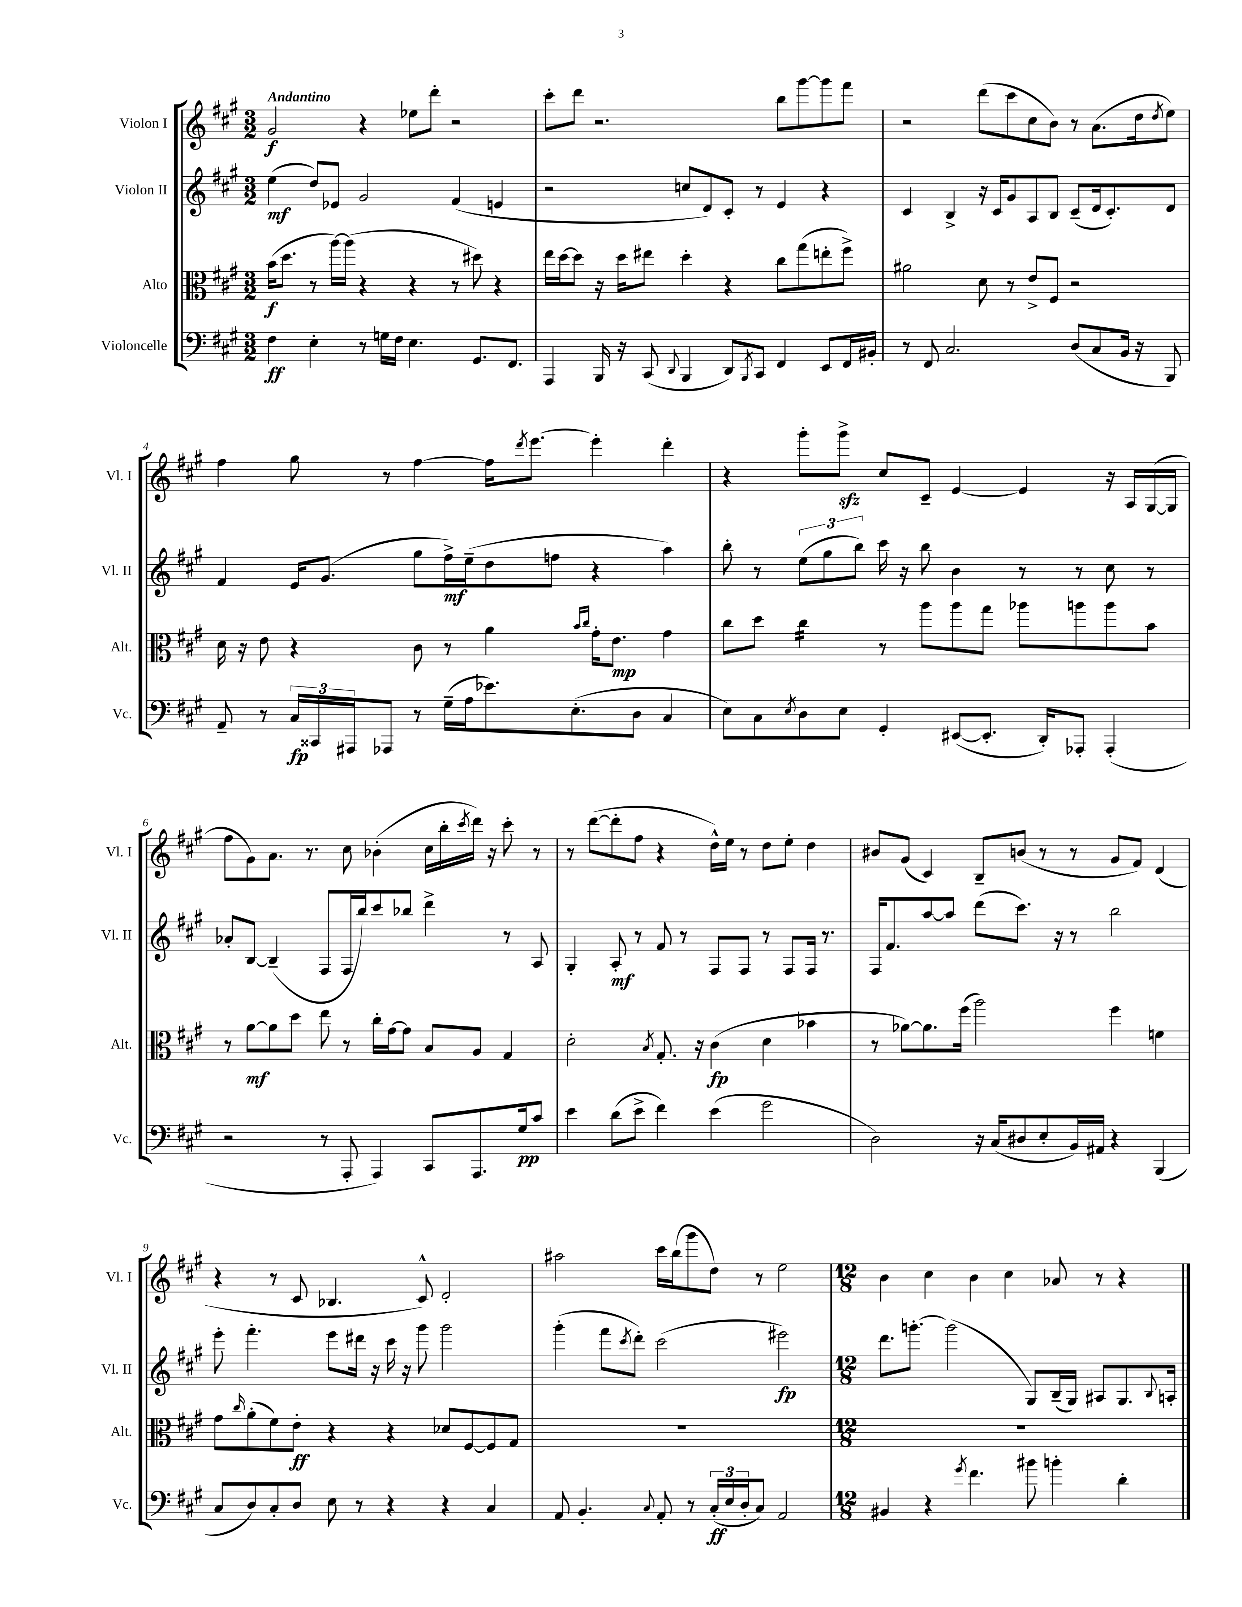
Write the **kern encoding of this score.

**kern	**kern	**kern	**kern
*staff4	*staff3	*staff2	*staff1
*clefF4	*clefC3	*clefG2	*clefG2
*k[f#c#g#]	*k[f#c#g#]	*k[f#c#g#]	*k[f#c#g#]
*M3/2	*M3/2	*M3/2	*M3/2
4F#	(16b	(4ee	2g#
.	8.dd	.	.
4E'	8r	8dd)	.
.	[16aa)	8e-	.
.	(16aa]	.	.
8r	4r	2g#	4r
16G	.	.	.
16F#	.	.	.
4.E	4r	.	8ee-
.	.	.	8ddd'
.	8r	(4f#	2r
8.GG#	8dd#)	.	.
.	4r	4e	.
8.FF#	.	.	.
=	=	=	=
4AAA	16ee	2r	8ccc#'
.	[16dd	.	.
.	8dd]	.	8ddd
16BBB	16r	.	2.r
16r	16dd	.	.
(8CC#	8ee#	.	.
8qqDD	.	.	.
4BBB	4dd'	8cc	.
.	.	8d)	.
8DD)	4r	8c#'	.
8qBBB	.	.	.
8CC#	.	8r	.
4FF#	8cc#	4e	8bb
.	(8gg#	.	[8ggg#
8EE	8ee'	4r	8ggg#]
16FF#	8ff#^)	.	8fff#
16BB#'	.	.	.
=	=	=	=
8r	2a#	4c#	2r
8FF#	.	.	.
2.C#	.	4B^	.
.	8d	16r	(8ddd
.	.	16c#	.
.	8r	8g#	8ccc#
.	8e^	8A	8cc#
.	8F#	8B	8b)
(8D	2r	(8c#~	8r
8C#	.	16d	(8.a
.	.	8.c#')	.
16BB	.	.	.
16r	.	.	16dd
.	.	.	8qdd
8BBB)	.	8d	8ee)
=	=	=	=
8AA~	16d	4f#	4ff#
.	16r	.	.
8r	8e	.	.
24C#	4r	16e	8gg#
24CC##	.	.	.
.	.	(8.g#	.
24AAA#	.	.	.
8AAA-	.	.	8r
8r	8c#	8gg#	[4ff#
(16G#~	8r	16ff#^)	.
16A	.	(16ee~	.
8.e-)	4a	8dd	16ff#]
.	.	.	8qddd
.	.	.	[8.eee
.	.	8ff	.
(8.E'	.	.	.
.	16qqb	.	.
.	16qqcc#	.	.
.	16g#'	4r	4eee']
.	8.e	.	.
8D	.	.	.
4C#	4g#	4aa)	4ddd'
=	=	=	=
8E)	8cc#	8bb'	4r
8C#	8dd	8r	.
8qE	.	.	.
8D	4cc#	(12ee	8ggg#'
.	.	12gg#	.
8E	.	.	8ggg#^
.	.	12bb)	.
4GG#'	8r	16ccc#	8cc#
.	.	16r	.
.	8aa	8bb	8c#~
([8EE#	8aa	4b	[4e
8.EE#']	8gg#	.	.
.	8aa-	8r	4e]
16DD')	.	.	.
8AAA-'	8aa	8r	.
(4AAA-'	8aa	8cc#	16r
.	.	.	16A
.	8b	8r	([16G#
.	.	.	16G#]
=	=	=	=
2r	8r	8a-'	8ff#
.	[8a	[8B	8g#)
.	8a]	(4B~]	8.a
.	8dd	.	.
.	.	.	8.r
8r	8ee	8F#	.
8AAA'	8r	16F#	8cc#
.	.	16bb)	.
4AAA)	16cc#'	8ccc#	(4b-'
.	[16g#	.	.
.	8g#]	8bb-	.
8CC#	8B	4ddd^	16cc#
.	.	.	16bb'
.	.	.	8qccc#
8.AAA	8A	.	16ddd)
.	.	.	16r
.	4G#	8r	8ccc#'
16G#	.	.	.
8c#	.	8A	8r
=	=	=	=
4e	2d'	4G#'	8r
.	.	.	([8ddd
(8d	.	8A'	8ddd']
8e^	.	8r	8ff#
.	8qB	.	.
4f#)	8.G#'	8f#	4r
.	.	8r	.
.	16r	.	.
(4e	(4c#	8F#	16dd^^)
.	.	.	16ee
.	.	8F#	8r
2g#	4d	8r	8dd
.	.	8F#	8ee'
.	4b-	16F#	4dd
.	.	8.r	.
=	=	=	=
2D)	8r	16F#	8b#
.	.	8.f#	.
.	[8a-)	.	(8g#
.	8.a-]	[8aa	4c#)
.	.	8aa]	.
.	(16ff#	.	.
16r	2aa)	(8ddd	8B~
(16C#	.	.	.
8D#	.	8.ccc#)	(8b
8E'	.	.	8r
.	.	16r	.
16BB)	.	8r	8r
16AA#	.	.	.
4r	4ff#	2bb	8g#
.	.	.	8f#)
(4BBB	4f	.	(4d
=	=	=	=
8C#	8g#	8eee'	4r
.	16qqcc#	.	.
8D)	(8a'	4.fff#'	.
8C#'	8f#)	.	8r
8D	8e'	.	8c#
8E	4r	8eee	4.B-
8r	.	16ddd#	.
.	.	16r	.
4r	4r	16ccc#	.
.	.	16r	.
.	.	8ggg#	8c#^^)
4r	8d-	2ggg#	2d'
.	[8F#	.	.
4C#	8F#]	.	.
.	8G#	.	.
=	=	=	=
8AA	1.r	(4ggg#'	2aa#
4.BB'	.	.	.
.	.	8fff#	.
.	.	8qccc#	.
.	.	8ddd')	.
8qqC#	.	.	.
8AA'	.	(2ccc#	16ccc#
.	.	.	(16bb
8r	.	.	8ggg#
(24C#'	.	.	8dd)
24E	.	.	.
24D'	.	.	.
8C#)	.	.	8r
2AA	.	2eee#)	2ee
=	=	=	=
*M12/8	*M12/8	*M12/8	*M12/8
4BB#	1.r	8.ddd	4b
.	.	[8.ggg'	.
4r	.	.	4cc#
.	.	(2ggg]	.
8qg#	.	.	.
4.f#	.	.	4b
.	.	.	4cc#
8b#	.	8G#)	.
4b'	.	(16B~	8a-
.	.	16G#)	.
.	.	8A#	8r
4d'	.	8.G#	4r
.	.	8qqB	.
.	.	16A'	.
==	==	==	==
*-	*-	*-	*-
